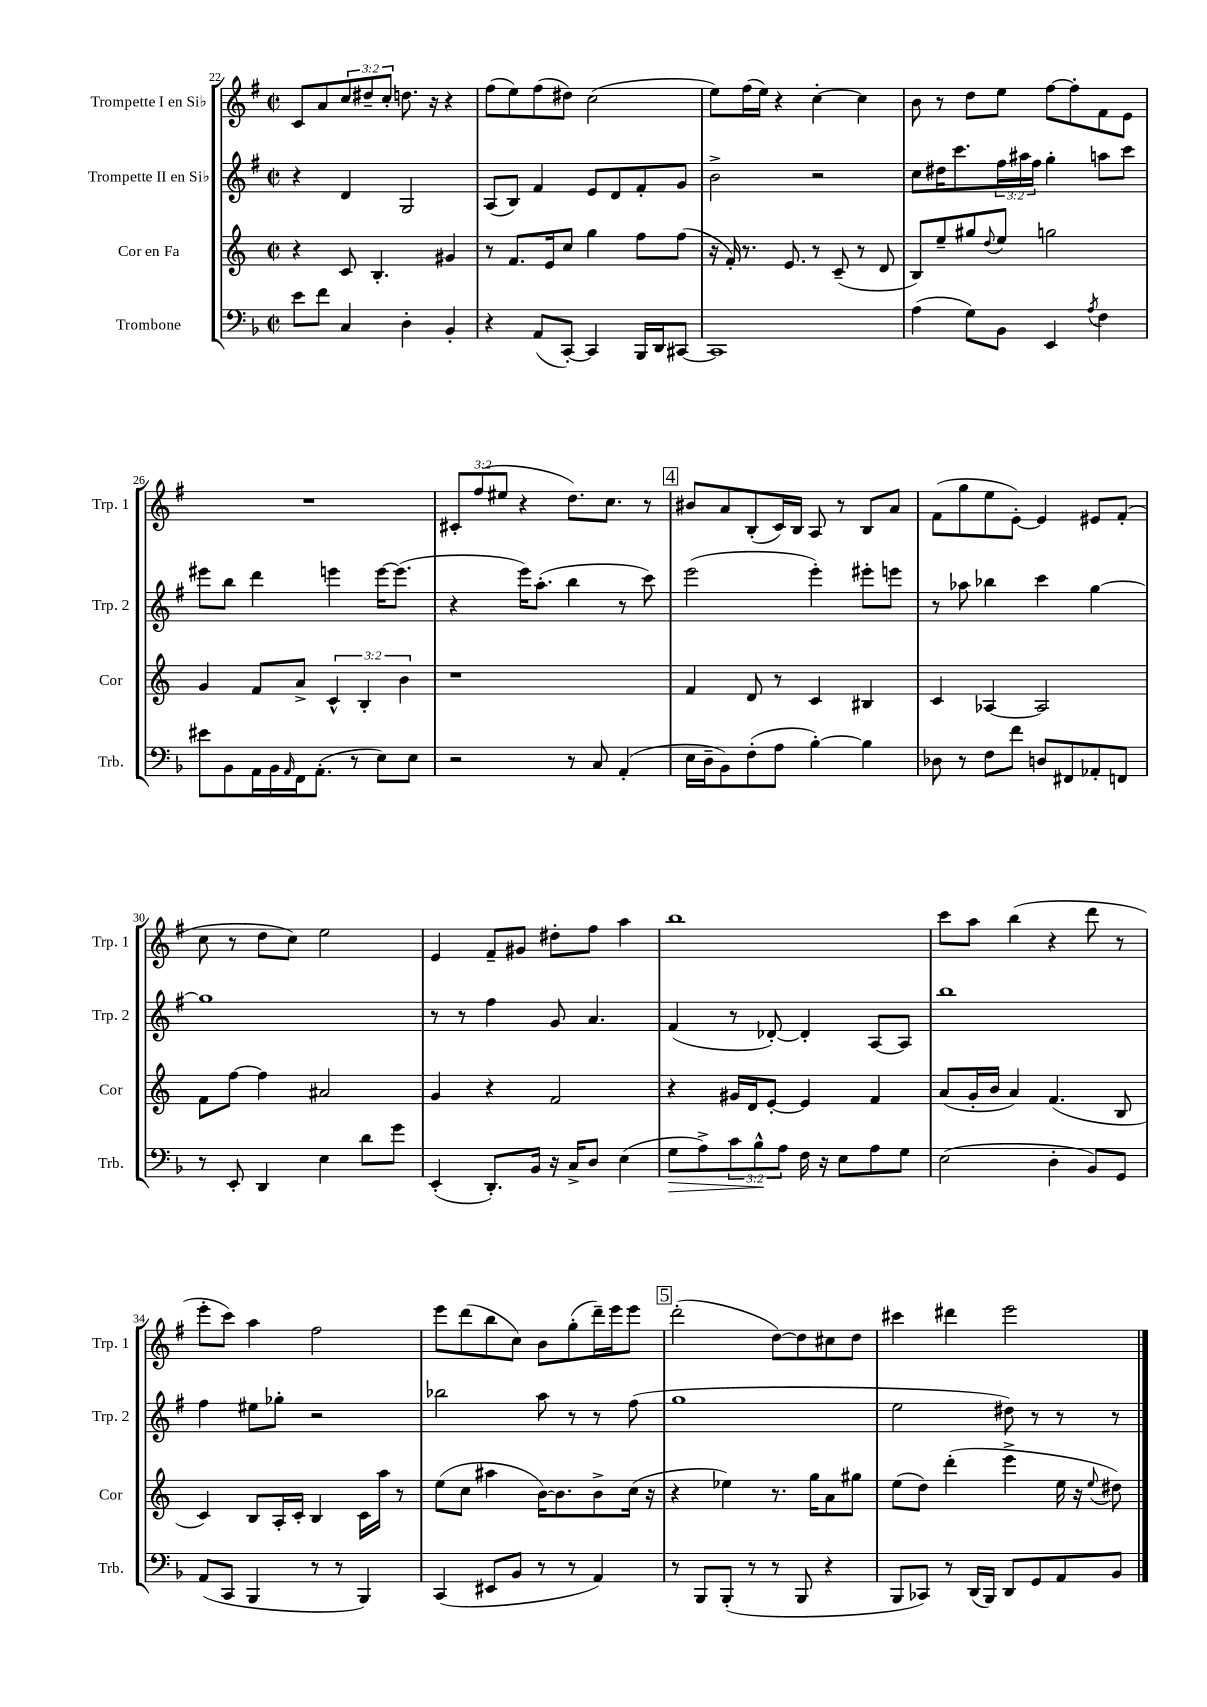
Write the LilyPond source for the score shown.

<<
\new StaffGroup <<
\new Staff = "s0" \with { instrumentName = "Trompette I en Sib" shortInstrumentName = "Trp. 1" } {
    \clef treble \key g \major \defaultTimeSignature \time 2/2 \override Staff.TupletNumber.text = #tuplet-number::calc-fraction-text
    c'8 a'8 \tuplet 3/2 { c''8 dis''8-- c''8-. } d''8. r16 r4 |
    fis''8( e''8) fis''8( dis''8) c''2( |
    e''8) fis''16( e''16) r4 c''4~-. c''4 |
    b'8 r8 d''8 e''8 fis''8~ fis''8-. fis'8 e'8 |
    R1 |
    \tuplet 3/2 { cis'8-. fis''8( eis''8 } r4 d''8.) c''8. r8 |
    \mark \markup { \box "4" } bis'8 a'8 b8-.( c'16) b16 a8 r8 b8 a'8 |
    fis'8( g''8 e''8 e'8~-.) e'4 eis'8 fis'8-.( |
    c''8 r8 d''8 c''8) e''2 |
    e'4 fis'8-- gis'8 dis''8-. fis''8 a''4 |
    b''1 |
    c'''8 a''8 b''4( r4 d'''8 r8 |
    e'''8-. c'''8) a''4 fis''2 |
    e'''8 d'''8( b''8 c''8) b'8 g''8-.( d'''16--) e'''16 e'''8 |
    \mark \markup { \box "5" } d'''2-.( d''8~) d''8 cis''8 d''8 |
    cis'''4 dis'''4 e'''2 \bar "|." |
}
\new Staff = "s1" \with { instrumentName = "Trompette II en Sib" shortInstrumentName = "Trp. 2" } {
    \clef treble \key g \major \defaultTimeSignature \time 2/2 \override Staff.TupletNumber.text = #tuplet-number::calc-fraction-text
    r4 d'4 g2 |
    a8( b8) fis'4 e'8 d'8 fis'8-. g'8 |
    b'2-> r2 |
    c''8 dis''16 c'''8. \tuplet 3/2 { fis''16 ais''16 fis''16 } g''4-. a''8 c'''8 |
    eis'''8 b''8 d'''4 e'''4 e'''16~ e'''8.( |
    r4 e'''16) a''8.-.( b''4 r8 c'''8) |
    \mark \markup { \box "4" } e'''2( e'''4-.) eis'''8-. e'''8 |
    r8 aes''8 bes''4 c'''4 g''4~ |
    g''1 |
    r8 r8 fis''4 g'8 a'4. |
    fis'4( r8 des'8~-.) des'4-. a8~ a8 |
    b''1 |
    fis''4 eis''8 ges''8-. r2 |
    bes''2 a''8 r8 r8 fis''8( |
    \mark \markup { \box "5" } g''1 |
    e''2 dis''8) r8 r8 r8 \bar "|." |
}
\new Staff = "s2" \with { instrumentName = "Cor en Fa" shortInstrumentName = "Cor" } {
    \clef treble \key c \major \defaultTimeSignature \time 2/2 \override Staff.TupletNumber.text = #tuplet-number::calc-fraction-text
    r4 c'8 b4.-. gis'4 |
    r8 f'8. e'16 c''8 g''4 f''8 f''8( |
    r16 f'16-.) r8. e'8. r8 c'8--( r8 d'8 |
    b8) e''8-- gis''8 \appoggiatura { d''8 } e''8 g''2 |
    g'4 f'8 a'8-> \tuplet 3/2 { c'4-^ b4-. b'4 } |
    r1 |
    \mark \markup { \box "4" } f'4 d'8 r8 c'4 bis4 |
    c'4 aes4~ aes2 |
    f'8 f''8~ f''4 ais'2 |
    g'4 r4 f'2 |
    r4 gis'16 d'16 e'8~-. e'4 f'4 |
    a'8( g'16-. b'16 a'4) f'4.( b8 |
    c'4) b8 a16-. c'16-. b4 c'16 a''16 r8 |
    e''8( c''8 ais''4 b'16~) b'8. b'8-> c''16( r16 |
    \mark \markup { \box "5" } r4 ees''4) r8. g''16 a'8 gis''8 |
    e''8( d''8) d'''4-.( e'''4-> e''16 r16 \appoggiatura { e''8 } dis''8) \bar "|." |
}
\new Staff = "s3" \with { instrumentName = "Trombone" shortInstrumentName = "Trb." } {
    \clef bass \key f \major \defaultTimeSignature \time 2/2 \override Staff.TupletNumber.text = #tuplet-number::calc-fraction-text
    e'8 f'8 c4 d4-. bes,4-. |
    r4 a,8( c,8~-.) c,4 bes,,16 d,16 cis,8~ |
    cis,1 |
    a4( g8) bes,8 e,4 \acciaccatura { a8 } f4 |
    eis'8 bes,8 a,16 bes,16 \grace { a,16 } f,16 a,8.-.( r8 e8) e8 |
    r2 r8 c8 a,4-.( |
    \mark \markup { \box "4" } e16 d16-- bes,8) f8-.( a8 bes4~-.) bes4 |
    des8 r8 f8 f'8 d8 fis,8 aes,8-. f,8 |
    r8 e,8-. d,4 e4 d'8 g'8 |
    e,4-.( d,8.-.) bes,16 r16 c16-> d8 e4( |
    g8\> a8->) \tuplet 3/2 { c'8 bes8-^\! a8 } f16 r16 e8 a8 g8 |
    e2( d4-. bes,8) g,8 |
    a,8( c,8 bes,,4 r8 r8 bes,,4) |
    c,4( eis,8 bes,8 r8 r8 a,4) |
    \mark \markup { \box "5" } r8 bes,,8 bes,,8-.( r8 r8 bes,,8 r4 |
    bes,,8 ces,8) r8 d,16( bes,,16) d,8 g,8 a,8 bes,8 \bar "|." |
}
>>
>>
\layout { \context { \Score currentBarNumber = #22 } }
